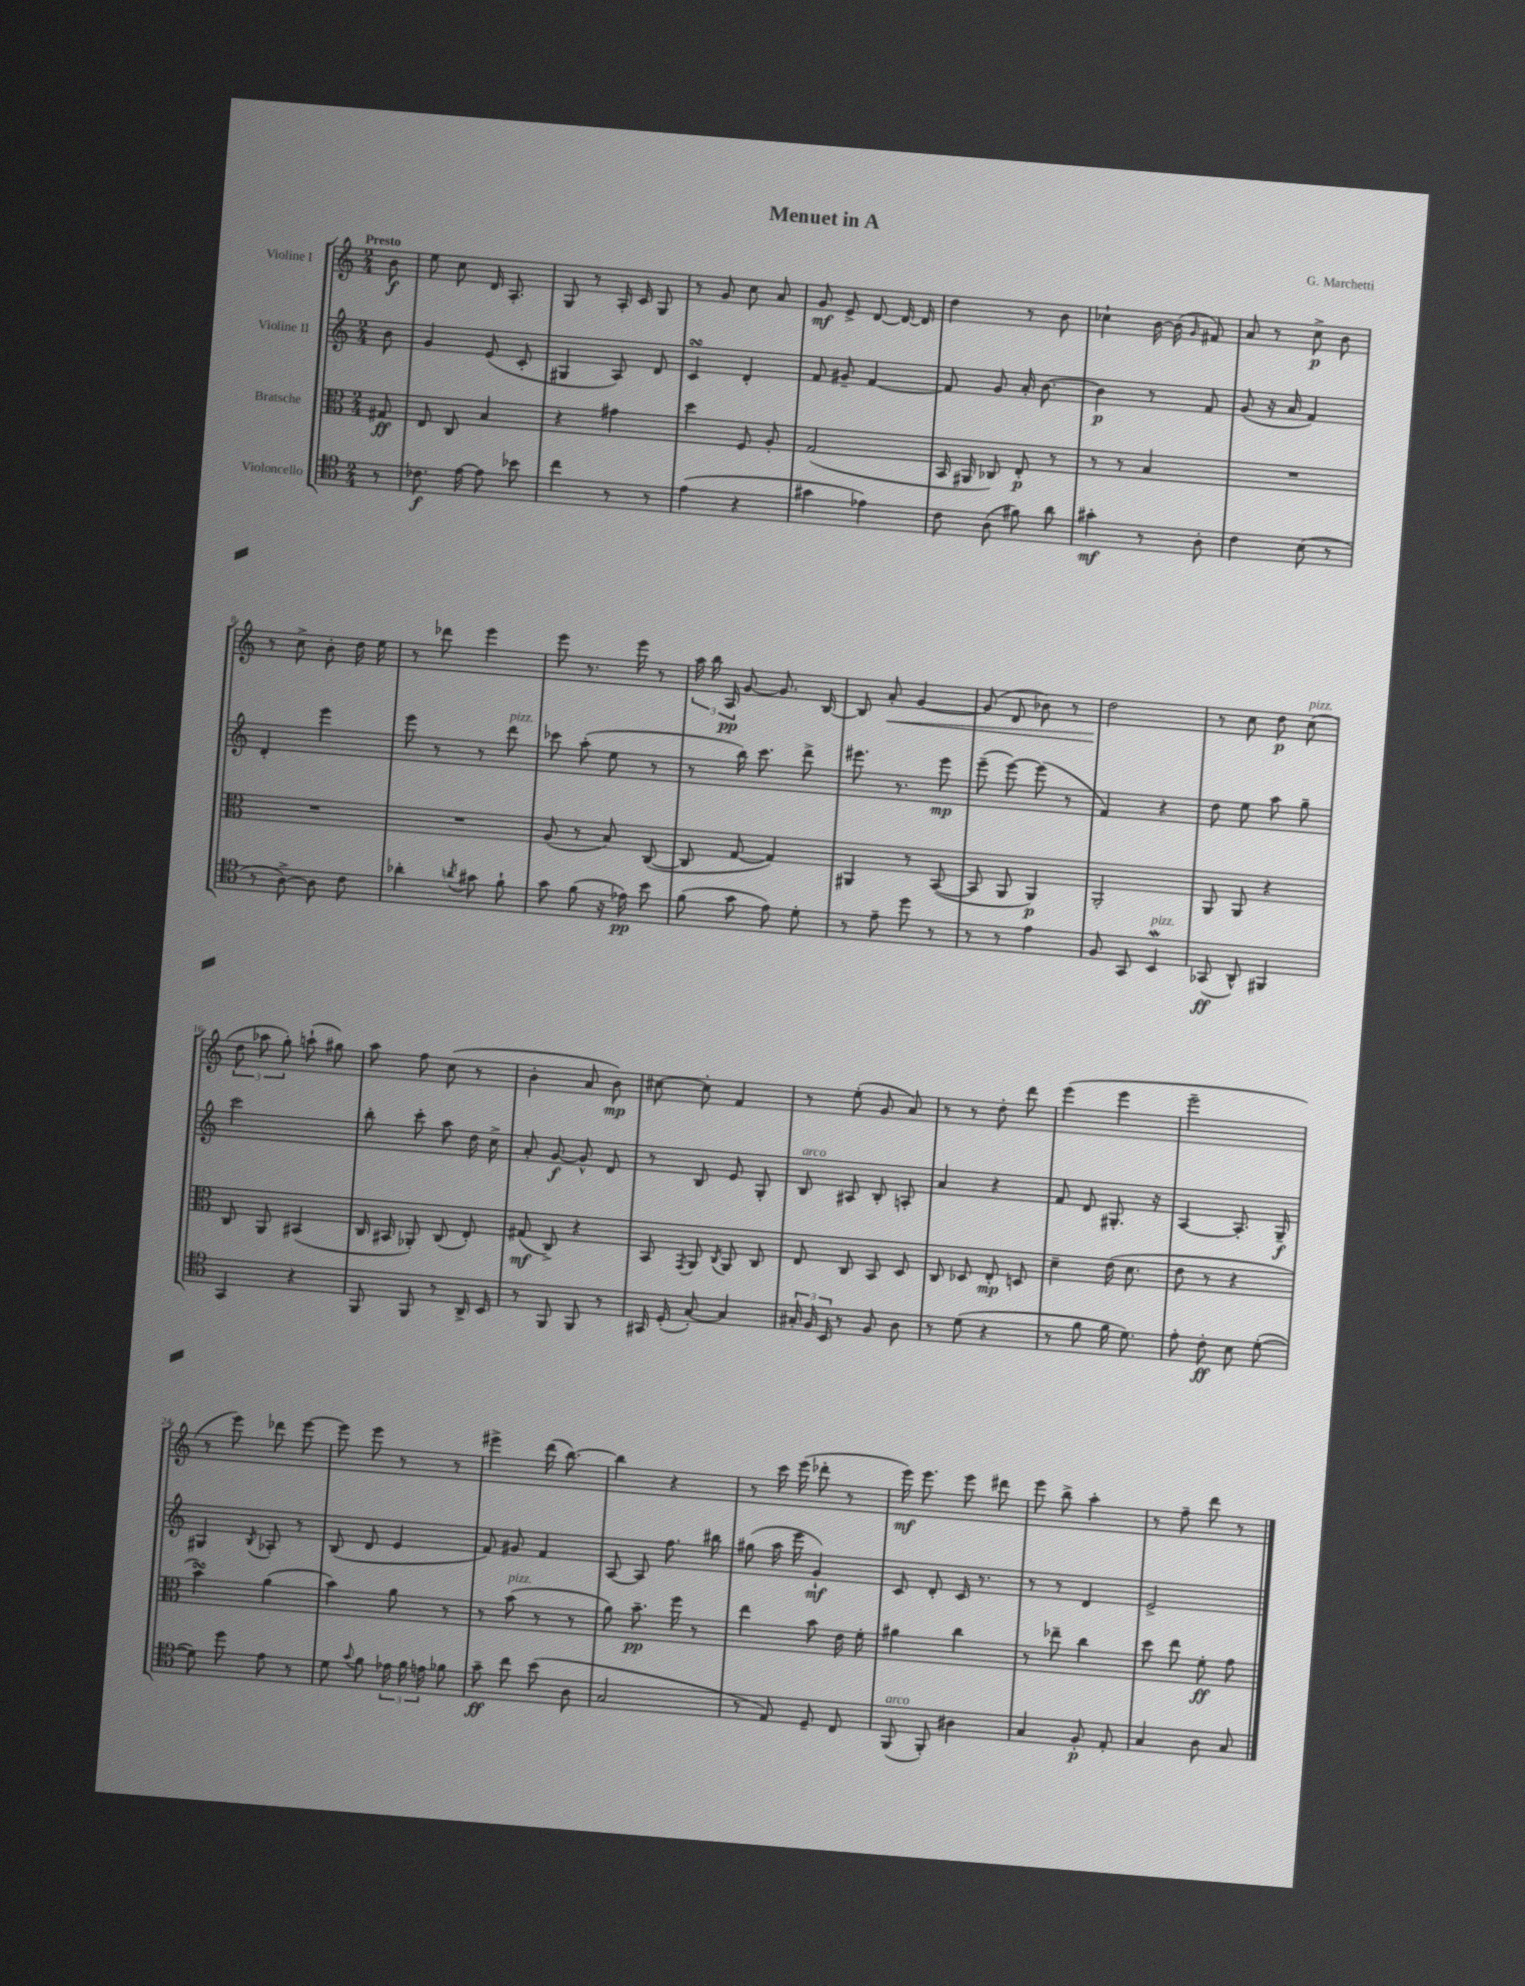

**kern	**dynam	**kern	**dynam	**kern	**dynam	**kern	**dynam
*part4	*part4	*part3	*part3	*part2	*part2	*part1	*part1
*staff4	*staff4	*staff3	*staff3	*staff2	*staff2	*staff1	*staff1
*I"Violoncello	*	*I"Bratsche	*	*I"Violine II	*	*I"Violine I	*
*clefC4	*	*clefC3	*	*clefG2	*	*clefG2	*
*k[]	*	*k[]	*	*k[]	*	*k[]	*
*M2/4	*	*M2/4	*	*M2/4	*	*M2/4	*
=	=	=	=	=	=	=	=
!	!	!	!	!	!	!LO:TX:a:B:t=Presto	!
8r	.	8G#X/	ff	8b\	.	8b\	f
=1	=1	=1	=1	=1	=1	=1	=1
8.c-X\	f	8E/	.	4g/	.	8ee\	.
.	.	8C/	.	.	.	8cc\	.
[16e\	.	.	.	.	.	.	.
8e\]	.	4B/	.	(8e/	.	16d/	.
.	.	.	.	.	.	8.A'/	.
8b-X\	.	.	.	8c'/	.	.	.
=2	=2	=2	=2	=2	=2	=2	=2
4cc\	.	4r	.	4G#X/	.	8G/	.
.	.	.	.	.	.	8r	.
8r	.	4g#X\	.	8A/)	.	16A'/	.
.	.	.	.	.	.	16c/	.
8r	.	.	.	8d/	.	8G/	.
=3	=3	=3	=3	=3	=3	=3	=3
(4e\	.	4dd\	.	4csSSs/	.	8r	.
.	.	.	.	.	.	8g/	.
4r	.	8F/	.	4d'/	.	8cc\	.
.	.	8A'/	.	.	.	8a/	.
=4	=4	=4	=4	=4	=4	=4	=4
4g#X\	.	(2G/	.	8f/	.	8g/	mf
.	.	.	.	8g#X~/	.	8e^/	.
4e-X\)	.	.	.	[4f/	.	[8d/	.
.	.	.	.	.	.	16d/_	.
.	.	.	.	.	.	16d/]	.
=5	=5	=5	=5	=5	=5	=5	=5
8c\	.	16BB/	.	8f/]	.	4dd\	.
.	.	16AA#X/	.	.	.	.	.
(8A\	.	8C-X/)	.	8g/	.	.	.
8f#X\)	.	8E'/	p	16a'/	.	8r	.
.	.	.	.	[8.b\	.	.	.
8a\	.	8r	.	.	.	8b\	.
=6	=6	=6	=6	=6	=6	=6	=6
4g#X'\	mf	8r	.	4b\]	p	4cc-X`\	.
.	.	8r	.	.	.	.	.
8r	.	4B/	.	8r	.	[16b\	.
.	.	.	.	.	.	(16b\]	.
.	.	.	.	.	.	16qqg/	.
8A'\	.	.	.	8f/	.	8f#X/)	.
=7	=7	=7	=7	=7	=7	=7	=7
4c\	.	2r	.	(8g/	.	8a/	.
.	.	.	.	16r	.	8r	.
.	.	.	.	16a/	.	.	.
(8B\	.	.	.	4f/)	.	8cc^\	p
8r	.	.	.	.	.	8b\	.
!!LO:LB:g=z
=8	=8	=8	=8	=8	=8	=8	=8
8r	.	2r	.	4d'/	.	8r	.
[8A^\)	.	.	.	.	.	8cc^\	.
8A\]	.	.	.	4eee\	.	8b'\	.
8c\	.	.	.	.	.	16dd\	.
.	.	.	.	.	.	16ee\	.
=9	=9	=9	=9	=9	=9	=9	=9
4a-X'\	.	2r	.	8eee\	.	8r	.
.	.	.	.	8r	.	8ddd-X\	.
8qan/	.	.	.	.	.	.	.
8g#X\	.	.	.	8r	.	4eee\	.
!	!	!	!	!LO:TX:a:i:t=pizz.	!	!	!
8f`\	.	.	.	8ddd\	.	.	.
=10	=10	=10	=10	=10	=10	=10	=10
8g\	.	(8A/	.	8ccc-X\	.	8eee\	.
(8f\	.	8r	.	(8aa'\	.	8.r	.
16r	.	8B/)	.	8ee\	.	.	.
16e-X\)	pp	.	.	.	.	16eee\	.
8b\	.	([8C/	.	8r	.	8r	.
=11	=11	=11	=11	=11	=11	=11	=11
(8f\	.	8C/]	.	8r	.	24aa\	.
.	.	.	.	.	.	24bb\	.
.	.	.	.	.	.	24A/	pp
8g\	.	[8G/	.	16bb\)	.	[8g/	.
.	.	.	.	8.ccc\	.	.	.
8e\)	.	4G/])	.	.	.	8.g/]	.
8d'\	.	.	.	8ddd^\	.	.	.
.	.	.	.	.	.	[16B/	.
=12	=12	=12	=12	=12	=12	=12	=12
8r	.	4AA#X/	.	8.eee#X\	.	8B/]	.
!	!	!	!	!	!	!	!LO:HP:b
8e~\	.	.	.	.	.	8a'/	<
.	.	.	.	8.r	.	.	.
8dd\	.	8r	.	.	.	[4g/	.
8r	.	([8BB/	.	8eee#\	mp	.	.
=13	=13	=13	=13	=13	=13	=13	=13
8r	.	8BB/]	.	(8eee~\	.	(8g/]	.
8r	.	8AA/	.	[8eee\)	.	8d/	.
4e\	.	4AA/)	p	(8eee\]	.	8b-X\)	.
.	.	.	.	8r	.	8r	.
=14	=14	=14	=14	=14	=14	=14	=14
8F/	.	2AA'/	.	4f/)	.	2dd\	.
8GG/	.	.	.	.	.	.	.
!LO:TX:a:i:t=pizz.	!	!	!	!	!	!	!
4BBW/	.	.	.	4r	.	.	.
.	.	.	.	.	.	.	[
=15	=15	=15	=15	=15	=15	=15	=15
(8GG-X/	ff	8AA/	.	8dd\	.	8r	.
8AA^^/)	.	8AA/	.	8ee\	.	8cc\	.
4FF#X/	.	4r	.	8aa\	.	8dd\	p
!	!	!	!	!	!	!LO:TX:a:i:t=pizz.	!
.	.	.	.	8gg~\	.	(8cc\	.
!!LO:LB:g=z
=16	=16	=16	=16	=16	=16	=16	=16
4GG/	.	8C/	.	2ccc\	.	12dd\	.
.	.	.	.	.	.	12aa-X\	.
.	.	8AA/	.	.	.	.	.
.	.	.	.	.	.	12gg'\)	.
4r	.	(4BB#X/	.	.	.	(8aan`\	.
.	.	.	.	.	.	8gg#X\)	.
=17	=17	=17	=17	=17	=17	=17	=17
8FF/	.	16C/	.	8bb'\	.	8aa\	.
.	.	16BB#X/	.	.	.	.	.
8FF/	.	8AA-X'/)	.	8ccc'\	.	8ff\	.
8r	.	(8C/	.	8aa\	.	(8cc\	.
16AA^/	.	8E'/)	.	16dd\	.	8r	.
16BB/	.	.	.	16cc^\	.	.	.
=18	=18	=18	=18	=18	=18	=18	=18
8r	.	(8G#X/	mf	8a'/	.	4b'\	.
8FF/	.	8C^/)	.	[8g/	f	.	.
8FF/	.	4r	.	8g^^/]	.	8a/	.
8r	.	.	.	8d/	.	8b\)	mp
=19	=19	=19	=19	=19	=19	=19	=19
16GG#X/	.	8BB/	.	8r	.	[8cc#X\	.
(16D'/	.	.	.	.	.	.	.
.	.	8qGG/	.	.	.	.	.
[8G'/)	.	8AA/	.	8B/	.	8cc#'\]	.
.	.	8qC/	.	.	.	.	.
4G/]	.	8AA/	.	8e/	.	4f/	.
.	.	8C/	.	8G'/	.	.	.
=20	=20	=20	=20	=20	=20	=20	=20
!	!	!	!	!LO:TX:a:i:t=arco	!	!	!
24G#X'/	.	8E/	.	8B/	.	8r	.
24F/	.	.	.	.	.	.	.
24BB/	.	.	.	.	.	.	.
8r	.	8C/	.	8A#X/	.	(8ee'\	.
8F/	.	8BB/	.	8B'/	.	8g/	.
8A\	.	8D/	.	8An'/	.	8a/)	.
=21	=21	=21	=21	=21	=21	=21	=21
8r	.	8C/	.	4a/	.	8r	.
(8d\	.	8D-X/	.	.	.	8r	.
4r	.	8E'/	mp	4r	.	8dd'\	.
.	.	8Dn/	.	.	.	8ddd\	.
=22	=22	=22	=22	=22	=22	=22	=22
8r	.	4d~\	.	8f/	.	(4eee\	.
8f\	.	.	.	8d/	.	.	.
16f\	.	(16e\	.	8.G#X'/	.	4eee\	.
8.d\)	.	8.d\	.	.	.	.	.
.	.	.	.	16r	.	.	.
=23	=23	=23	=23	=23	=23	=23	=23
8e'\	.	8e\	.	[4A/	.	2eee~\	.
8c'\	ff	8r	.	.	.	.	.
8B\	.	4r	.	8.A'/]	.	.	.
([8d'\	.	.	.	.	.	.	.
.	.	.	.	16G~/	f	.	.
!!LO:LB:g=z
=24	=24	=24	=24	=24	=24	=24	=24
8d\])	.	4bsSsS\)	.	4G#X/	.	8r	.
8dd\	.	.	.	.	.	8eee\)	.
.	.	.	.	8qB/	.	.	.
8e\	.	(4a\	.	8A-X'/	.	8ddd-X\	.
8r	.	.	.	8r	.	[8eee\	.
=25	=25	=25	=25	=25	=25	=25	=25
8d\	.	4b\)	.	(8B/	.	8eee\]	.
8qqg/	.	.	.	.	.	.	.
8f\	.	.	.	8d/	.	8eee\	.
24e-X\	.	8a\	.	4e/	.	8r	.
24f\	.	.	.	.	.	.	.
24en\	.	.	.	.	.	.	.
8f-X\	.	8r	.	.	.	8r	.
=26	=26	=26	=26	=26	=26	=26	=26
8g~\	ff	8r	.	8f/)	.	4eee#X^\	.
!	!	!LO:TX:a:i:t=pizz.	!	!	!	!	!
8cc\	.	(8b\	.	8g#X/	.	.	.
(8b\	.	8r	.	4f/	.	(16ddd\	.
.	.	.	.	.	.	[8.bb\)	.
8A\	.	8r	.	.	.	.	.
=27	=27	=27	=27	=27	=27	=27	=27
2G/	.	8a\)	.	[8A/	.	4bb\]	.
.	.	8.b~\	pp	8A/]	.	.	.
.	.	.	.	8.ff\	.	4r	.
.	.	16ff\	.	.	.	.	.
.	.	8r	.	.	.	.	.
.	.	.	.	16bb#X\	.	.	.
=28	=28	=28	=28	=28	=28	=28	=28
8r	.	4ee\	.	(8gg#X\	.	8r	.
8E/)	.	.	.	16aa\	.	16ccc\	.
.	.	.	.	16eee\	.	(16eee\	.
8D~/	.	8b\	.	4g`/)	mf	8ddd-X'\	.
8C/	.	16e\	.	.	.	8r	.
.	.	16f'\	.	.	.	.	.
=29	=29	=29	=29	=29	=29	=29	=29
!LO:TX:a:i:t=arco	!	!	!	!	!	!	!
(8FF/	.	4a#X\	.	8c/	.	16eee\)	mf
.	.	.	.	.	.	8.eee\	.
8FF'/)	.	.	.	8d'/	.	.	.
4A#X\	.	4cc\	.	16c/	.	8eee\	.
.	.	.	.	8.r	.	.	.
.	.	.	.	.	.	8ddd#X\	.
=30	=30	=30	=30	=30	=30	=30	=30
4G/	.	8r	.	8r	.	8eee\	.
.	.	8ee-X~\	.	8r	.	8bb^\	.
8F'/	p	4cc\	.	4d/	.	4aa'\	.
8E'/	.	.	.	.	.	.	.
=31	=31	=31	=31	=31	=31	=31	=31
4G/	.	8dd\	.	2e^/	.	8r	.
.	.	8ee\	.	.	.	8ff~\	.
8A\	.	8f'\	ff	.	.	8ddd\	.
8G/	.	8g\	.	.	.	8r	.
==	==	==	==	==	==	==	==
*-	*-	*-	*-	*-	*-	*-	*-
